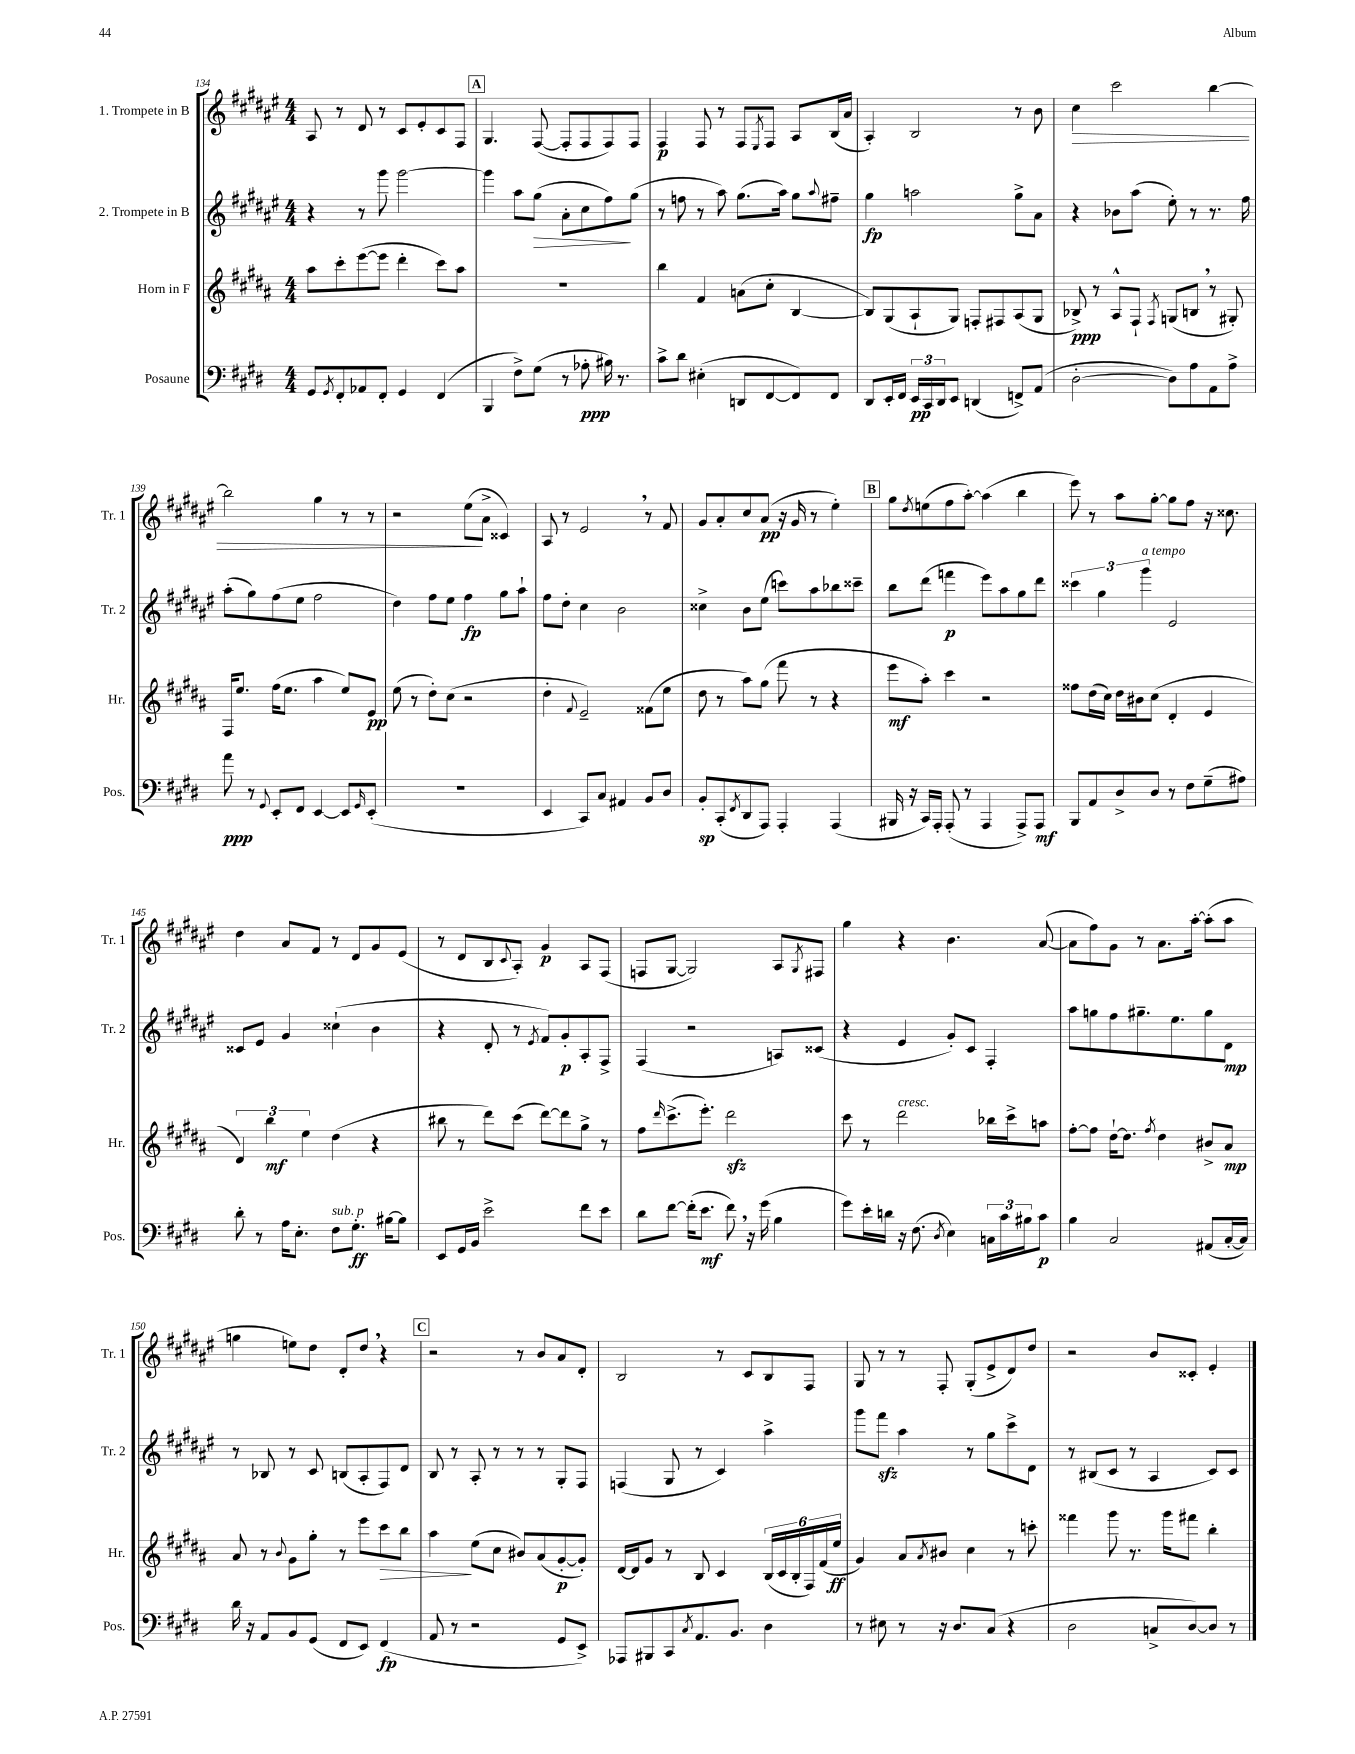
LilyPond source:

<<
\new StaffGroup <<
\new Staff = "s0" \with { instrumentName = "1. Trompete in B" shortInstrumentName = "Tr. 1" } {
    \clef treble \key fis \major \numericTimeSignature \time 4/4
    ais8 r8 dis'8 r8 cis'8 eis'8-. cis'8 fis8 |
    \mark \markup { \box "A" } gis4. fis8~( fis8-. fis8 fis8) fis8 |
    fis4\p fis8 r8 fis8 \acciaccatura { eis8 } fis8 ais8 b16( ais'16 |
    ais4-.) b2 r8 b'8 |
    cis''4\> cis'''2 b''4~ |
    b''2 gis''4 r8 r8 |
    r2 eis''8\!( ais'8-> cisis'4) |
    ais8 r8 eis'2 \breathe r8 fis'8 |
    gis'8 ais'8-. cis''8 ais'8\pp( r16 gis'16 r8 eis''4-.) |
    \mark \markup { \box "B" } gis''8 \acciaccatura { dis''8 } e''8( fis''8 ais''8~-.) ais''4( b''4 |
    eis'''8) r8 ais''8 gis''8~-. gis''8 fis''8 r16 cisis''8. |
    dis''4 ais'8 fis'8 r8 dis'8 gis'8 eis'8( |
    r8 dis'8 b8 \appoggiatura { cis'8 } ais8-.) gis'4\p ais8 fis8( |
    f8 gis8~ gis2) ais8 \acciaccatura { gis8 } fis8 |
    gis''4 r4 b'4. ais'8~( |
    ais'8 fis''8) gis'8 r8 ais'8. ais''16~-. ais''8-.( ais''8 |
    g''4 e''8) dis''8 dis'8-. dis''8 \breathe r4 |
    \mark \markup { \box "C" } r2 r8 b'8 ais'8 dis'8-. |
    b2 r8 cis'8 b8 fis8 |
    gis8 r8 r8 fis8-. gis8-.( eis'8-> dis'8) dis''8 |
    r2 b'8 cisis'8-. eis'4-. \bar "|." |
}
\new Staff = "s1" \with { instrumentName = "2. Trompete in B" shortInstrumentName = "Tr. 2" } {
    \clef treble \key fis \major \numericTimeSignature \time 4/4
    r4 r8 gis'''8 gis'''2~ |
    \mark \markup { \box "A" } gis'''4 ais''8 gis''8\>( ais'8-. cis''8 fis''8\!) gis''8( |
    r8 f''8 r8 ais''8) gis''8.( ais''16) gis''8 \appoggiatura { ais''8 } fis''8-- |
    gis''4\fp a''2 gis''8-> ais'8 |
    r4 bes'8 ais''8( eis''8-.) r8 r8. fis''16 |
    ais''8-.( gis''8) fis''8( eis''8 fis''2 |
    dis''4) fis''8 eis''8 fis''4\fp gis''8 ais''8-! |
    fis''8 dis''8-. cis''4 b'2 |
    cisis''4-> b'8 eis''8( c'''8) ais''8 bes''8 cisis'''8-- |
    \mark \markup { \box "B" } b''8 dis'''8( f'''4\p eis'''8) ais''8 gis''8 dis'''8 |
    \tuplet 3/2 { cisis'''4 gis''4 gis'''4^\markup { \italic "a tempo" } } eis'2 |
    cisis'8 eis'8 gis'4 cisis''4-!( b'4 |
    r4 dis'8-. r8 \acciaccatura { eis'8 } fis'8) gis'8-.\p ais8-. fis8-> |
    fis4( r2 a8) cisis'8( |
    r4 eis'4 gis'8-.) cis'8 fis4-. |
    ais''8 g''8 fis''8 gis''8.-- eis''8. gis''8 dis'8\mp |
    r8 bes8 r8 cis'8 b8( ais8-. fis8) dis'8 |
    \mark \markup { \box "C" } b8 r8 ais8-. r8 r8 r8 gis8-. fis8 |
    f4( gis8 r8 cis'4) ais''4-> |
    gis'''8 fis'''8\sfz ais''4 r8 gis''8 cis'''8-> dis'8 |
    r8 bis8( cis'8 r8 ais4 cis'8) cis'8 \bar "|." |
}
\new Staff = "s2" \with { instrumentName = "Horn in F" shortInstrumentName = "Hr." } {
    \clef treble \key b \major \numericTimeSignature \time 4/4
    ais''8 cis'''8-. e'''8~( e'''8 dis'''4-. cis'''8) ais''8 |
    \mark \markup { \box "A" } R1 |
    b''4 fis'4 a'8( cis''8-. b4~ |
    b8) gis8( ais8-! gis8) f8-. fis8 ais8( gis8 |
    bes8->\ppp) r8 ais8-^ fis8-! \acciaccatura { fis8 } g8( b8 \breathe r8 gis8-.) |
    fis16 e''8. fis''16( e''8. ais''4 e''8) e'8\pp |
    e''8( r8 dis''8-.) cis''8( r2 |
    dis''4-. \appoggiatura { fis'8 } e'2--) fisis'8( e''8 |
    dis''8 r8 ais''8) gis''8( fis'''8 r8 r4 |
    \mark \markup { \box "B" } e'''8\mf ais''8-.) cis'''4 r2 |
    fisis''8 dis''16( cis''16) dis''16 bis'16 cis''8( dis'4-. e'4 |
    \tuplet 3/2 { dis'4) b''4\mf e''4 } dis''4( r4 |
    bis''8 r8 dis'''8) cis'''8( dis'''8~) dis'''8 gis''8-> r8 |
    fis''8 \grace { dis'''16 } cis'''8.->( e'''8.-.) dis'''2\sfz |
    cis'''8 r8 dis'''2^\markup { \italic "cresc." } bes''16 cis'''16-> a''8 |
    fis''8~-. fis''8 dis''16~-! dis''8. \acciaccatura { fis''8 } dis''4 bis'8-> ais'8\mp |
    ais'8 r8 \appoggiatura { b'8 } gis'8 gis''8-. r8 e'''8 cis'''8\> b''8 |
    \mark \markup { \box "C" } ais''4\! e''8( cis''8 bis'8) ais'8( gis'8~-.\p gis'8-.) |
    dis'16~ dis'16 gis'8 r8 b8 cis'4 \tuplet 6/4 { b16( cis'16 b16-. fis16) fis'16( e''16\ff } |
    gis'4) ais'8 \acciaccatura { ais'8 } bis'8 cis''4 r8 c'''8-. |
    fisis'''4 gis'''8 r8. gis'''16 fis'''8 b''4-. \bar "|." |
}
\new Staff = "s3" \with { instrumentName = "Posaune" shortInstrumentName = "Pos." } {
    \clef bass \key e \major \numericTimeSignature \time 4/4
    gis,8 \acciaccatura { gis,8 } fis,8-. aes,8 fis,8-. gis,4 fis,4( |
    \mark \markup { \box "A" } b,,4 fis8->) gis8( r8 aes8-.\ppp bis16) r8. |
    cis'8-> dis'8 eis4-.( d,8 fis,8~ fis,8) fis,8 |
    dis,8 e,16-. fis,16 \tuplet 3/2 { e,16\pp cis,16 dis,16 } e,8 d,4( f,8->) a,8( |
    dis2~-. dis8) a8 a,8 a8-> |
    a'8\ppp r8 \appoggiatura { gis,8 } e,8-. fis,8 e,4~ e,8 \grace { gis,16 } e,8-.( |
    R1 |
    e,4 cis,8) cis8 ais,4 b,8 dis8 |
    b,8-.\sp cis,8-.( \acciaccatura { fis,8 } dis,8 a,,8) a,,4-. a,,4( |
    \mark \markup { \box "B" } bis,,16 r16 cis,16) a,,16-. a,,8-.( r8 a,,4 a,,8->) a,,8\mf |
    b,,8 a,8 dis8-> dis8 r8 fis8 gis8--( ais8) |
    dis'8-. r8 a16 e8.-. fis8^\markup { \italic "sub. p" } gis8.-.\ff bis16~ bis8 |
    e,8 gis,16 b,16 e'2-> fis'8 e'8 |
    dis'8 fis'8~ fis'16-.( e'8.\mf fis'8) \breathe r16 gis'16( b4 |
    gis'8) e'16-. d'16 r16 fis8.( \acciaccatura { dis8 } e4) \tuplet 3/2 { c16 cis'16 bis16 } cis'8\p |
    b4 cis2 ais,8( cis16~-. cis16) |
    dis'16 r16 a,8 b,8 gis,8( fis,8 e,8) fis,4\fp( |
    \mark \markup { \box "C" } a,8 r8 r2 gis,8 e,8->) |
    aes,,8 bis,,8 cis,8 \acciaccatura { cis8 } a,8. b,8. dis4 |
    r8 eis8 r8 r16 dis8. cis8( r4 |
    dis2 c8-> dis8~) dis8 r8 \bar "|." |
}
>>
>>
\layout { \context { \Score currentBarNumber = #134 } }
